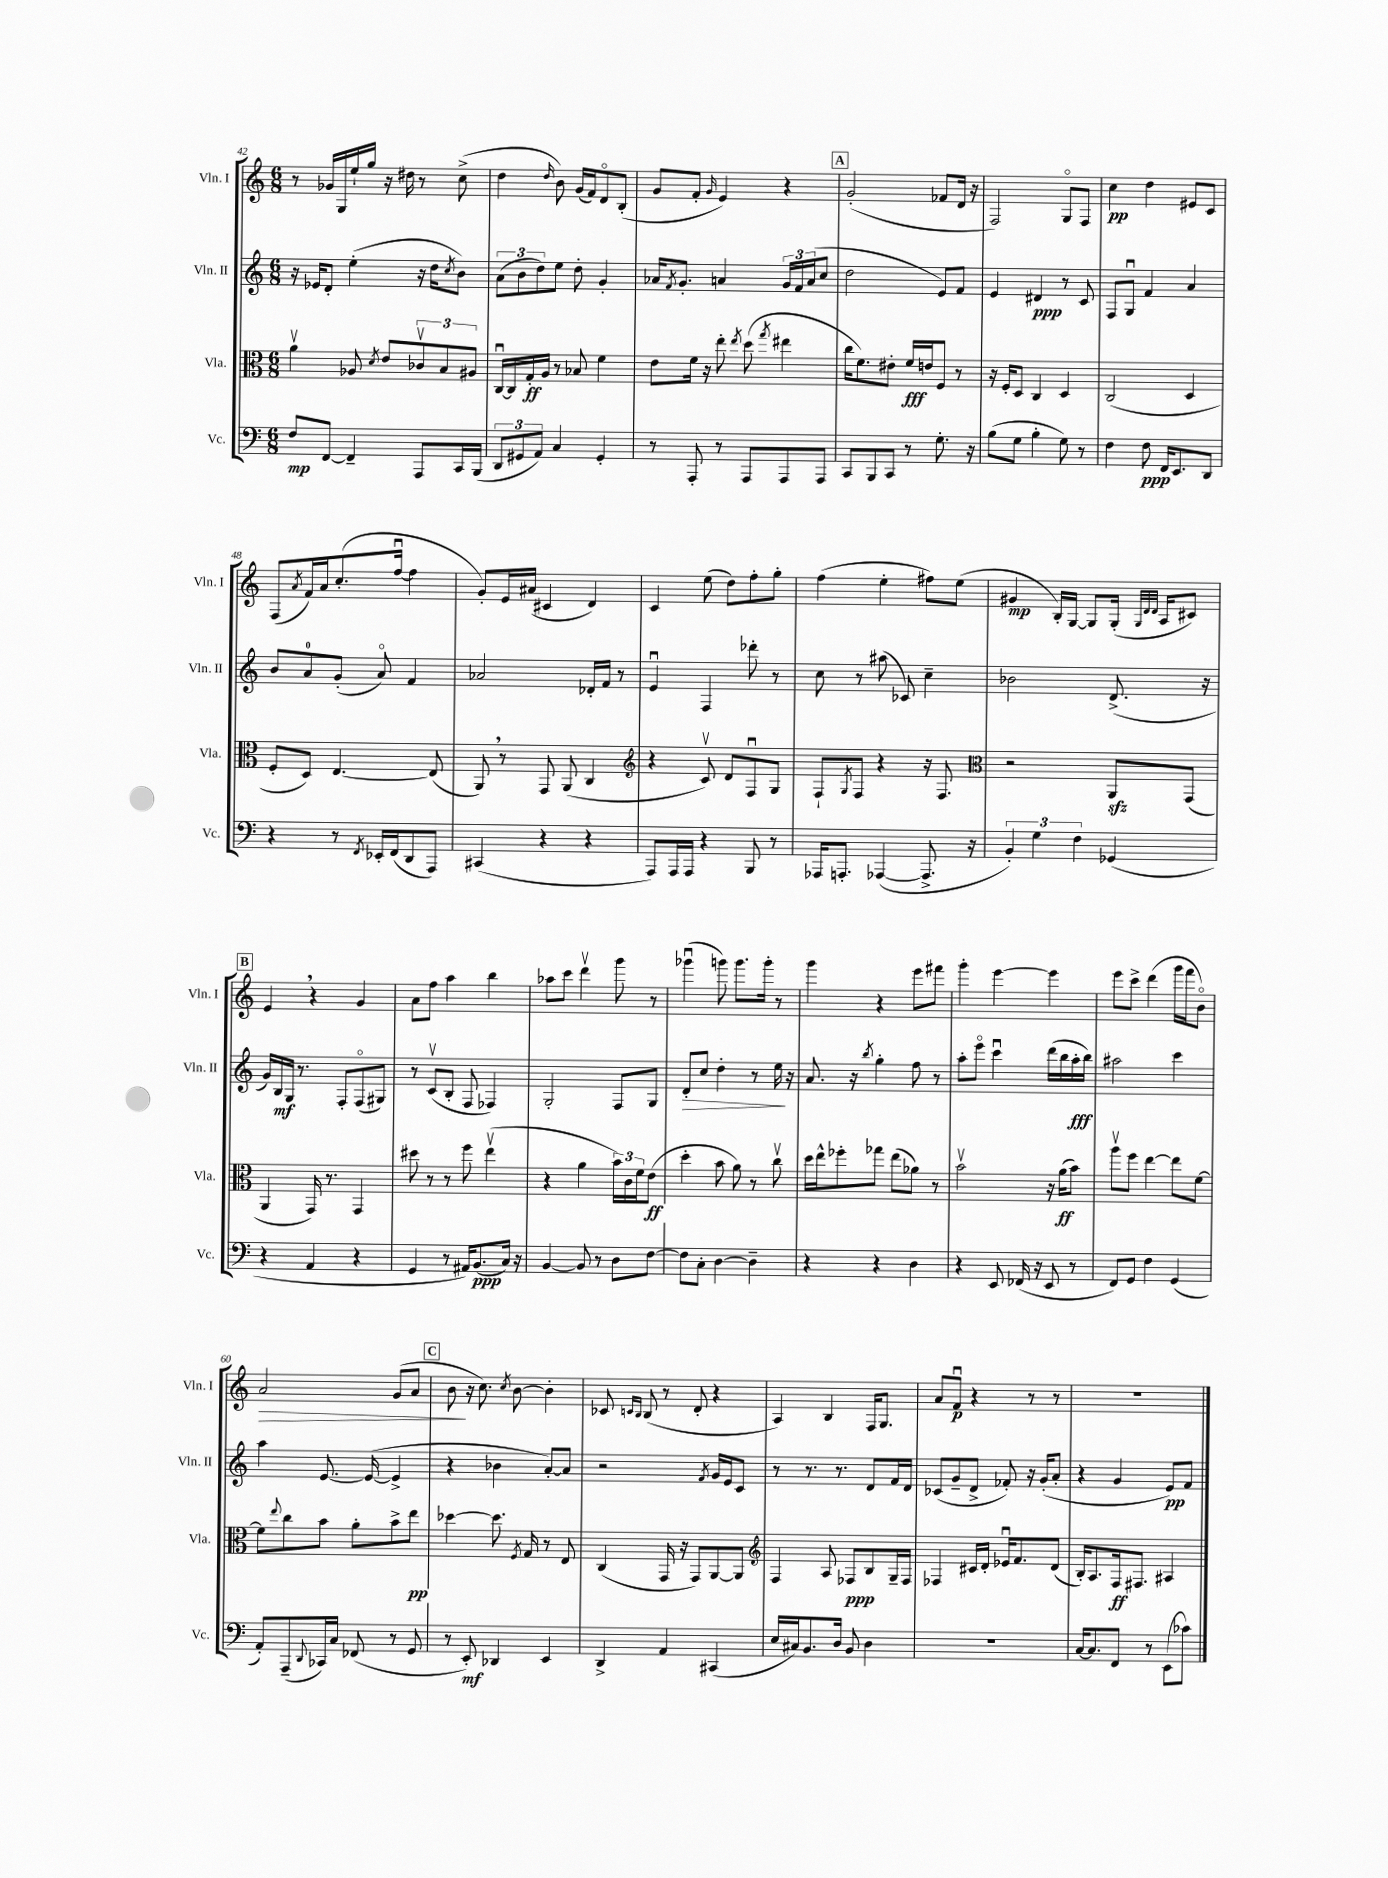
<<
\new StaffGroup <<
\new Staff = "s0" \with { instrumentName = "Vln. I" shortInstrumentName = "Vln. I" } {
    \clef treble \key c \major \numericTimeSignature \time 6/8
    r8 ges'16 g16 e''16-! g''16 r16 dis''16 r8 c''8->( |
    d''4 \grace { d''16 } b'8) g'16( f'16) d'8\flageolet b8-.( |
    g'8 f'8-. \grace { g'16 } e'4) r4 |
    \mark \markup { \box "A" } g'2-.( fes'8 d'16 r16 |
    f2) g8\flageolet f8 |
    c''4\pp d''4 eis'8 c'8 |
    f8( \acciaccatura { a'8 } f'16) a'16 c''8.-.( f''16~\downbow f''4 |
    g'8-.) e'16 ais'16( cis'4 d'4) |
    c'4 e''8( d''8) f''8-. g''8-. |
    f''4( e''4-. fis''8) e''8( |
    gis'4\mp b16-.) g16~ g8 g16-.( \grace { g32 d'32 d'32 } a16 cis'8) |
    \mark \markup { \box "B" } e'4 \breathe r4 g'4 |
    a'8 f''8 a''4 b''4 |
    aes''8 c'''8 d'''4\upbow g'''8 r8 |
    ges'''4\downbow( g'''8) g'''8. g'''16-. r8 |
    g'''4 r4 e'''8 fis'''8 |
    g'''4-. e'''4~ e'''4 |
    e'''8 c'''8-> d'''4( g'''16 f'''16 b'8\flageolet) |
    a'2\> g'8( a'8 |
    \mark \markup { \box "C" } b'8\! r16 c''8.) \acciaccatura { c''8 } b'8~ b'4-. |
    ces'8 \grace { c'16 b16 } b8( r8 d'8-. r4 |
    a4) b4 f16 g8. |
    a'8 f'8\downbow\p r4 r8 r8 |
    R2. \bar "|." |
}
\new Staff = "s1" \with { instrumentName = "Vln. II" shortInstrumentName = "Vln. II" } {
    \clef treble \key c \major \numericTimeSignature \time 6/8
    r16 ees'16 d'8-. e''4-.( r16 d''16 \acciaccatura { c''8 } b'8) |
    \tuplet 3/2 { a'8( b'8 d''8) } e''8 d''8-. g'4-. |
    aes'16 \acciaccatura { f'8 } g'8.-. a'4 \tuplet 3/2 { g'16 f'16 a'16( } c''8 |
    \mark \markup { \box "A" } d''2 e'8) f'8 |
    e'4 dis'4\ppp r8 c'8 |
    f8 g8\downbow f'4 a'4 |
    b'8 a'8-0 g'8-.( a'8\flageolet) f'4 |
    aes'2 des'16-. f'16 r8 |
    e'4\downbow f4 des'''8-. r8 |
    c''8 r8 ais''8( ces'8) c''4-- |
    bes'2 d'8.->( r16 |
    \mark \markup { \box "B" } g'16) b16\mf g16 r8. f8-. f8\flageolet( gis8) |
    r8 c'8\upbow( b8-. f8 fes4) |
    g2-. f8 g8 |
    d'8-.\> c''8 d''4-. r8 e''16\! r16 |
    a'8. r16 \acciaccatura { b''8 } g''4-. f''8 r8 |
    a''8-. e'''8\flageolet c'''4\downbow d'''16( b''16 a''16-.\fff b''16) |
    ais''2 c'''4 |
    a''4 e'8.~ e'16~( e'4-> |
    \mark \markup { \box "C" } r4 bes'4 a'8~-.) a'8 |
    r2 \acciaccatura { f'8 } g'16 e'16 c'8 |
    r8 r8. r8. d'8 f'16 d'16 |
    ces'8( g'8-- d'8-> fes'8-.) r16 g'16-.( a'8-. |
    r4 g'4 e'8\pp) f'8 \bar "|." |
}
\new Staff = "s2" \with { instrumentName = "Vla." shortInstrumentName = "Vla." } {
    \clef alto \key c \major \numericTimeSignature \time 6/8
    a'4\upbow aes8 \acciaccatura { d'8 } e'8 \tuplet 3/2 { ces'8\upbow b8 ais8 } |
    c16~\downbow c16 g16-.\ff a16 r8 bes8 f'4 |
    e'8 f'16 r16 e''8-. \acciaccatura { e''8 } d''8( \acciaccatura { g''8 } eis''4 |
    \mark \markup { \box "A" } c''16 f'8.) eis'8-. f'16\fff e'16 f8 r8 |
    r16 f16-. d8 c4 d4 |
    c2( d4 |
    f8-. d8) e4.~ e8( |
    a,8) \breathe r8 g,8 a,8( c4 |
    \clef treble r4 c'8\upbow) d'8 f8\downbow g8 |
    f8-! \acciaccatura { g8 } f8 r4 r16 f8. |
    \clef alto r2 a,8\sfz g,8( |
    \mark \markup { \box "B" } a,4 g,16) r8. g,4 |
    dis''8 r8 r8 f''8 e''4\upbow( |
    r4 a'4 \tuplet 3/2 { b'16) c'16 f'16 } e'8\ff( |
    d''4-. b'8 a'8) r8 c''8\upbow |
    d''16 e''16-^ fes''8-. ges''8 e''8( aes'8) r8 |
    b'2\upbow r16 a'16\ff( b'8) |
    a''8\upbow f''8 e''4~ e''8 f'8~ |
    f'8 \appoggiatura { e''8 } c''8 b'8 a'8-. b'8-> e''8\pp |
    \mark \markup { \box "C" } des''4~ des''8. \acciaccatura { f8 } g16 r8 e8 |
    c4( g,16 r16 g,8) a,8~ a,8 |
    \clef treble f4 a8 fes8\ppp b8 g16-- fes16 |
    fes4 cis'16 d'16-. ees'16\downbow f'8. d'8( |
    b16-.) a8. f16\ff fis8. ais4 \bar "|." |
}
\new Staff = "s3" \with { instrumentName = "Vc." shortInstrumentName = "Vc." } {
    \clef bass \key c \major \numericTimeSignature \time 6/8
    f8\mp f,8~ f,4-- a,,8 c,16 b,,16( |
    \tuplet 3/2 { d,8 gis,8 a,8) } c4 gis,4-. |
    r8 a,,8-. r8 a,,8 a,,8 a,,8 |
    \mark \markup { \box "A" } c,8 b,,8 c,8 r8 g8.-. r16 |
    b8( g8 b4-. g8) r8 |
    f4 f8\ppp f,16 e,8. d,8 |
    r4 r8 \acciaccatura { f,8 } ees,16-. f,16( d,8 a,,8) |
    cis,4( r4 r4 |
    a,,8) a,,16 a,,16 r4 b,,8 r8 |
    aes,,16 a,,8.-. aes,,4~( aes,,8.-> r16 |
    \tuplet 3/2 { b,4-.) g4 f4 } ges,4( |
    \mark \markup { \box "B" } r4 a,4 r4 |
    g,4 r8 ais,16) b,8.\ppp( c16) r16 |
    b,4~ b,8 r8 d8 f8~ |
    f8 c8-. d4~ d4-- |
    r4 r4 d4 |
    r4 e,8 fes,16( r16 e,8 r8 |
    f,8) g,8 f4 g,4( |
    a,8-.) a,,8--( \appoggiatura { d,8 } ces,16) c16 fes,8( r8 g,8 |
    \mark \markup { \box "C" } r8 e,8-.\mf) des,4 e,4 |
    d,4-> a,4 cis,4( |
    e16 cis16) b,8. d16 b,8 d4 |
    R2. |
    c16~ c8. f,8 r8 e,8( ces'8) \bar "|." |
}
>>
>>
\layout { \context { \Score currentBarNumber = #42 } }
